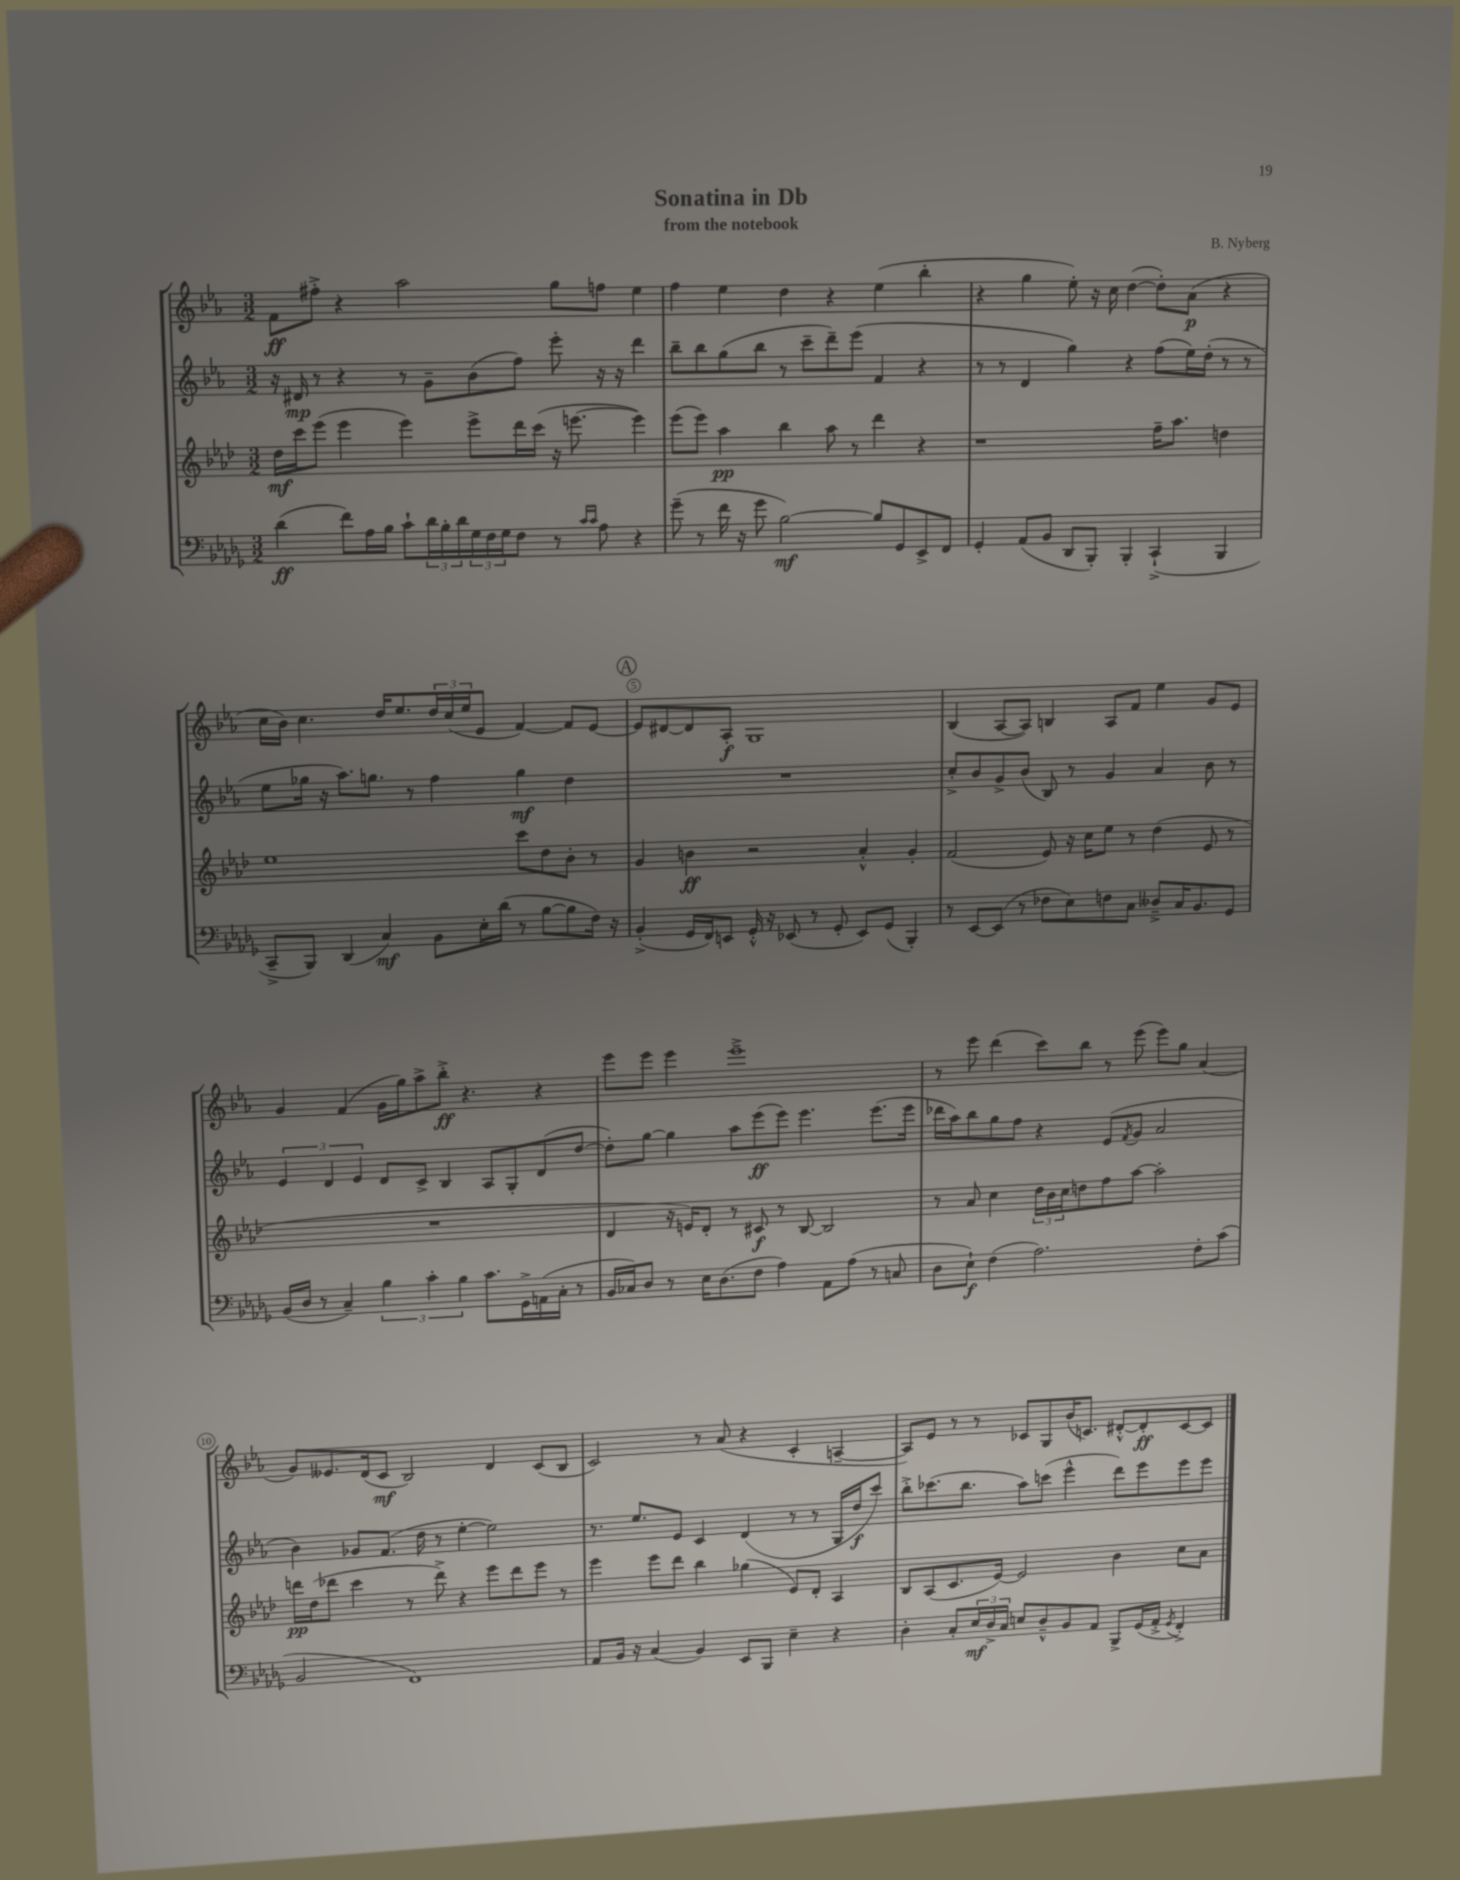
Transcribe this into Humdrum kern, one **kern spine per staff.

**kern	**dynam	**kern	**dynam	**kern	**dynam	**kern	**dynam
*part4	*part4	*part3	*part3	*part2	*part2	*part1	*part1
*staff4	*staff4	*staff3	*staff3	*staff2	*staff2	*staff1	*staff1
*clefF4	*	*clefG2	*	*clefG2	*	*clefG2	*
*k[b-e-a-d-g-]	*	*k[b-e-a-d-]	*	*k[b-e-a-]	*	*k[b-e-a-]	*
*M3/2	*	*M3/2	*	*M3/2	*	*M3/2	*
=1	=1	=1	=1	=1	=1	=1	=1
(4d-\	ff	16dd-\LL	mf	16r	.	8f\L	ff
.	.	16ccc\J	.	16d#X/	mp	.	.
.	.	(8eee-\J	.	8r	.	8ff#X'^\J	.
8f\L)	.	4eee-\	.	4r	.	4r	.
16A-\L	.	.	.	.	.	.	.
16B-\JJ	.	.	.	.	.	.	.
8c`\L	.	4eee-\)	.	8r	.	2aa-\	.
24d-\L	.	.	.	8g~\L	.	.	.
24B-'\	.	.	.	.	.	.	.
24d-\	.	.	.	.	.	.	.
24G-\	.	8eee-^\L	.	(8b-\	.	.	.
24F\	.	.	.	.	.	.	.
24G-\J	.	.	.	.	.	.	.
8F\J	.	16ddd-\L	.	8ff\J)	.	.	.
.	.	(16ccc\JJ	.	.	.	.	.
8r	.	16r	.	8eee-'\	.	8gg\L	.
.	.	[8.eeen\	.	.	.	.	.
16qqc/LL	.	.	.	.	.	.	.
16qqc/JJ	.	.	.	.	.	.	.
8A-\	.	.	.	16r	.	8ffn\J	.
.	.	.	.	16r	.	.	.
4r	.	4eee\])	.	4ddd\	.	4ee-\	.
=2	=2	=2	=2	=2	=2	=2	=2
(8g-~\	.	(8eee-\L	.	8bb-~\L	.	4ff\	.
8r	.	8eee-\J)	.	8bb-\	.	.	.
16f\	.	4aa-\	pp	(8gg\	.	4ee-\	.
16r	.	.	.	.	.	.	.
8g-\	.	.	.	8bb-\J	.	.	.
[2B-\)	mf	4bb-\	.	8r	.	4dd\	.
.	.	.	.	8ccc~\L	.	.	.
.	.	8aa-\	.	8ddd~\)	.	4r	.
.	.	8r	.	(8eee-\J	.	.	.
8B-/L]	.	4ddd-\	.	4f/	.	(4ee-\	.
8GG-/	.	.	.	.	.	.	.
8EE-^/	.	4r	.	4r	.	4bb-'\	.
8FF/J	.	.	.	.	.	.	.
=3	=3	=3	=3	=3	=3	=3	=3
4GG-'/	.	1r	.	8r	.	4r	.
.	.	.	.	8r	.	.	.
(8AA-/L	.	.	.	4d/	.	4gg\	.
8BB-/J	.	.	.	.	.	.	.
8DD-/L	.	.	.	4gg\)	.	8ee-'\)	.
8BBB-'/J)	.	.	.	.	.	16r	.
.	.	.	.	.	.	16cc\	.
4BBB-'/	.	.	.	4r	.	([4dd\	.
(4CC`^/	.	16ff~\KL	.	(8ff\L	.	8dd'\L])	.
.	.	8.aa-\J	.	.	.	.	.
.	.	.	.	16ee-\L)	.	(8a-\J	p
.	.	.	.	(16dd'\JJ	.	.	.
4BBB-/	.	4ddn\	.	8r	.	4r	.
.	.	.	.	8r	.	.	.
!!LO:LB:g=z
=4	=4	=4	=4	=4	=4	=4	=4
8CC~^/L	.	1ee-	.	8ee-\L	.	16cc\LL	.
.	.	.	.	.	.	16b-\JJ)	.
8BBB-/J)	.	.	.	16gg-X\Jk	.	4.cc\	.
.	.	.	.	16r	.	.	.
(4DD-/	.	.	.	8.aa-\L)	.	.	.
.	.	.	.	8.ggn\J	.	.	.
4C/)	mf	.	.	.	.	16dd/KL	.
.	.	.	.	.	.	8.ee-/	.
.	.	.	.	8r	.	.	.
8BB-\L	.	.	.	4ff\	.	24dd/L	.
.	.	.	.	.	.	(24cc/	.
.	.	.	.	.	.	24ee-/J	.
16E-'\L	.	.	.	.	.	8e-/J	.
(16d-\JJ	.	.	.	.	.	.	.
8r	.	8ccc\L	.	4gg\	mf	[4f/)	.
[8B-\L	.	8dd-\	.	.	.	.	.
8B-\]	.	8b-'\J	.	4dd\	.	8f/L]	.
16F\Jk)	.	8r	.	.	.	[8e-/J	.
16r	.	.	.	.	.	.	.
!!LO:REH:place=s1:t=A
=5	=5	=5	=5	=5	=5	=5	=5
(4BB-'^/	.	4g/	.	1.r	.	8e-/L]	.
.	.	.	.	.	.	[8d#X/	.
16GG-/LL	.	4bn\	ff	.	.	8d#/]	.
16FF/J)	.	.	.	.	.	.	.
8EEn/J	.	.	.	.	.	8A-'/J	f
16GG-'^^/	.	2r	.	.	.	1G	.
16r	.	.	.	.	.	.	.
(8EE-X/	.	.	.	.	.	.	.
8r	.	.	.	.	.	.	.
8GG-'/	.	.	.	.	.	.	.
8EE-/L)	.	4a-'^^/	.	.	.	.	.
(8GG-/J	.	.	.	.	.	.	.
4BBB-'/)	.	4g'/	.	.	.	.	.
=6	=6	=6	=6	=6	=6	=6	=6
8r	.	(2f/	.	8cc'^/L	.	(4B-/	.
[8EE-/L	.	.	.	8b-/	.	.	.
(8EE-/J]	.	.	.	8g^/	.	[8A-/L	.
8r	.	.	.	(8b-/J	.	8A-/J])	.
8F-X\L	.	8e-/)	.	8B-/)	.	4Bn/	.
8E-\)	.	16r	.	8r	.	.	.
.	.	16cc\KL	.	.	.	.	.
8Fn\	.	8ee-\J	.	4g/	.	8A-/L	.
8C\J	.	8r	.	.	.	8f/J	.
8D--X~^/L	.	(4dd-\	.	4a-/	.	4ee-\	.
16C/K	.	.	.	.	.	.	.
8.BB-/	.	.	.	.	.	.	.
.	.	8e-/	.	8b-\	.	8g/L	.
8GG-/J	.	8r	.	8r	.	8e-/J	.
!!LO:LB:g=z
=7	=7	=7	=7	=7	=7	=7	=7
(16BB-/LL	.	1.r	.	6e-/	.	4g/	.
16D-/JJ	.	.	.	.	.	.	.
8r	.	.	.	.	.	.	.
.	.	.	.	6d/	.	.	.
4C~/)	.	.	.	.	.	(4f/	.
.	.	.	.	6e-/	.	.	.
6B-\	.	.	.	8d/L	.	16g\LL	.
.	.	.	.	.	.	16gg\J)	.
.	.	.	.	8c^/J	.	8aa-^\	.
6c'\	.	.	.	.	.	.	.
.	.	.	.	4B-/	.	8bb-'^\J	ff
6B-\	.	.	.	.	.	.	.
.	.	.	.	.	.	4.r	.
8.c\L	.	.	.	8A-/L	.	.	.
.	.	.	.	8G'/	.	.	.
16GG-^\L	.	.	.	.	.	.	.
(16AAn\	.	.	.	(8d/	.	4r	.
16C'\JJ	.	.	.	.	.	.	.
8r	.	.	.	[8dd/J	.	.	.
=8	=8	=8	=8	=8	=8	=8	=8
16BB-/LL	.	4d-/	.	8dd'\L])	.	8eee-\L	.
16C-X/J)	.	.	.	.	.	.	.
8D-/J	.	.	.	[8gg\J	.	8eee-\J	.
8r	.	16r	.	4gg\]	.	4eee-\	.
.	.	16en/KL)	.	.	.	.	.
16E-\KL	.	8d-'/J	.	.	.	.	.
(8.D-\	.	.	.	.	.	.	.
.	.	8r	.	8aa-\L	.	1eee-~^	.
8F\J	.	8c#X/	f	(8eee-\	ff	.	.
4A-\)	.	8r	.	8eee-\J)	.	.	.
.	.	[8B-/	.	4.eee-\	.	.	.
8AA-\L	.	2B-/]	.	.	.	.	.
(8A-\J	.	.	.	.	.	.	.
8r	.	.	.	(8.eee-\L	.	.	.
8Cn/	.	.	.	.	.	.	.
.	.	.	.	16eee-\Jk	.	.	.
=9	=9	=9	=9	=9	=9	=9	=9
8D-\L	.	8r	.	16ddd-X\LL	.	8r	.
.	.	.	.	16aa-\J)	.	.	.
8E-`\J)	f	8a-/	.	8bb-\	.	8eee-\	.
(4F\	.	4cc\	.	8gg\	.	(4ddd\	.
.	.	.	.	8ff\J	.	.	.
2.A-\)	.	24dd-\LL	.	4r	.	8ccc\L)	.
.	.	24b-\	.	.	.	.	.
.	.	24cc\J	.	.	.	.	.
.	.	8ddn\	.	.	.	8bb-\J	.
.	.	8ff\	.	(8e-/L	.	8r	.
.	.	.	.	8qf/	.	.	.
.	.	[8aa-\J	.	8g/J	.	(8eee-\	.
.	.	2aa-'\]	.	2a-/	.	8eee-\L)	.
.	.	.	.	.	.	8gg\J	.
8F'\L	.	.	.	.	.	(4a-/	.
(8c\J	.	.	.	.	.	.	.
!!LO:LB:g=z
=10	=10	=10	=10	=10	=10	=10	=10
2BB-/	.	16dddn\LL	pp	4b-\)	.	8g/L)	.
.	.	(16dd-\J	.	.	.	.	.
.	.	8ddd-X\J	.	.	.	8.e--X/	.
.	.	4ccc\	.	8g-X/L	.	.	.
.	.	.	.	.	.	(16d/k	.
.	.	.	.	(8.f/J	.	8c/J	mf
1FF)	.	8r	.	.	.	2B-/)	.
.	.	.	.	16dd\	.	.	.
.	.	8ddd-^\)	.	8r	.	.	.
.	.	4r	.	[4ee-'\	.	.	.
.	.	8eee-\L	.	2ee-\])	.	4d/	.
.	.	8ddd-\	.	.	.	.	.
.	.	8eee-\J	.	.	.	(8c/L	.
.	.	8r	.	.	.	8B-/J	.
=11	=11	=11	=11	=11	=11	=11	=11
8AA-/L	.	4eee-\	.	8.r	.	2c/)	.
16BB-/Jk	.	.	.	.	.	.	.
16r	.	.	.	8.ee-/L	.	.	.
(4C/	.	8eee-\L	.	.	.	.	.
.	.	8ddd-\J	.	8e-/J	.	.	.
4BB-/)	.	4bb-\	.	4c/	.	8r	.
.	.	.	.	.	.	(8a-/	.
8EE-/L	.	(4gg-X\	.	(4d/	.	4r	.
8BBB-/J	.	.	.	.	.	.	.
4E-~\	.	8e-/L)	.	8r	.	4c'/	.
.	.	8d-'/J	.	8r	.	.	.
4r	.	4A-/	.	16G/LL	.	[4An~/	.
.	.	.	.	16dd/J	f	.	.
.	.	.	.	8ccc/J)	.	.	.
=12	=12	=12	=12	=12	=12	=12	=12
4D-'\	.	8B-/L	.	8bb-'^\L	.	8A/L])	.
.	.	(8A-/	.	(8.ccc-X\	.	8e-/J	.
8C'/L	.	8.c/	.	.	.	8r	.
.	.	.	.	8.bb-\J	.	.	.
24E-/L	mf	.	.	.	.	8r	.
24D-^/	.	.	.	.	.	.	.
.	.	[16e-/Jk)	.	.	.	.	.
24C/JJ	.	.	.	.	.	.	.
8En/L	.	2e-/]	.	8aa-\L)	.	8c-X/L	.
8D-~^^/	.	.	.	(8cccn\J	.	8G/	.
8BB-/	.	.	.	4eee-^^\	.	(16b-/K	.
.	.	.	.	.	.	8.cn/J)	.
8AA-/J	.	.	.	.	.	.	.
8BBB-^/L	.	4b-\	.	8ddd\L)	.	[8d#X'^^/L	.
(16GG-/L	.	.	.	8eee-\	.	8d#'/]	ff
16AA-'^/JJ	.	.	.	.	.	.	.
8qGG-/	.	.	.	.	.	.	.
4FF'^/)	.	8cc\L	.	8eee-\	.	[8c/	.
.	.	8a-\J	.	8eee-\J	.	8c/J]	.
==	==	==	==	==	==	==	==
*-	*-	*-	*-	*-	*-	*-	*-
